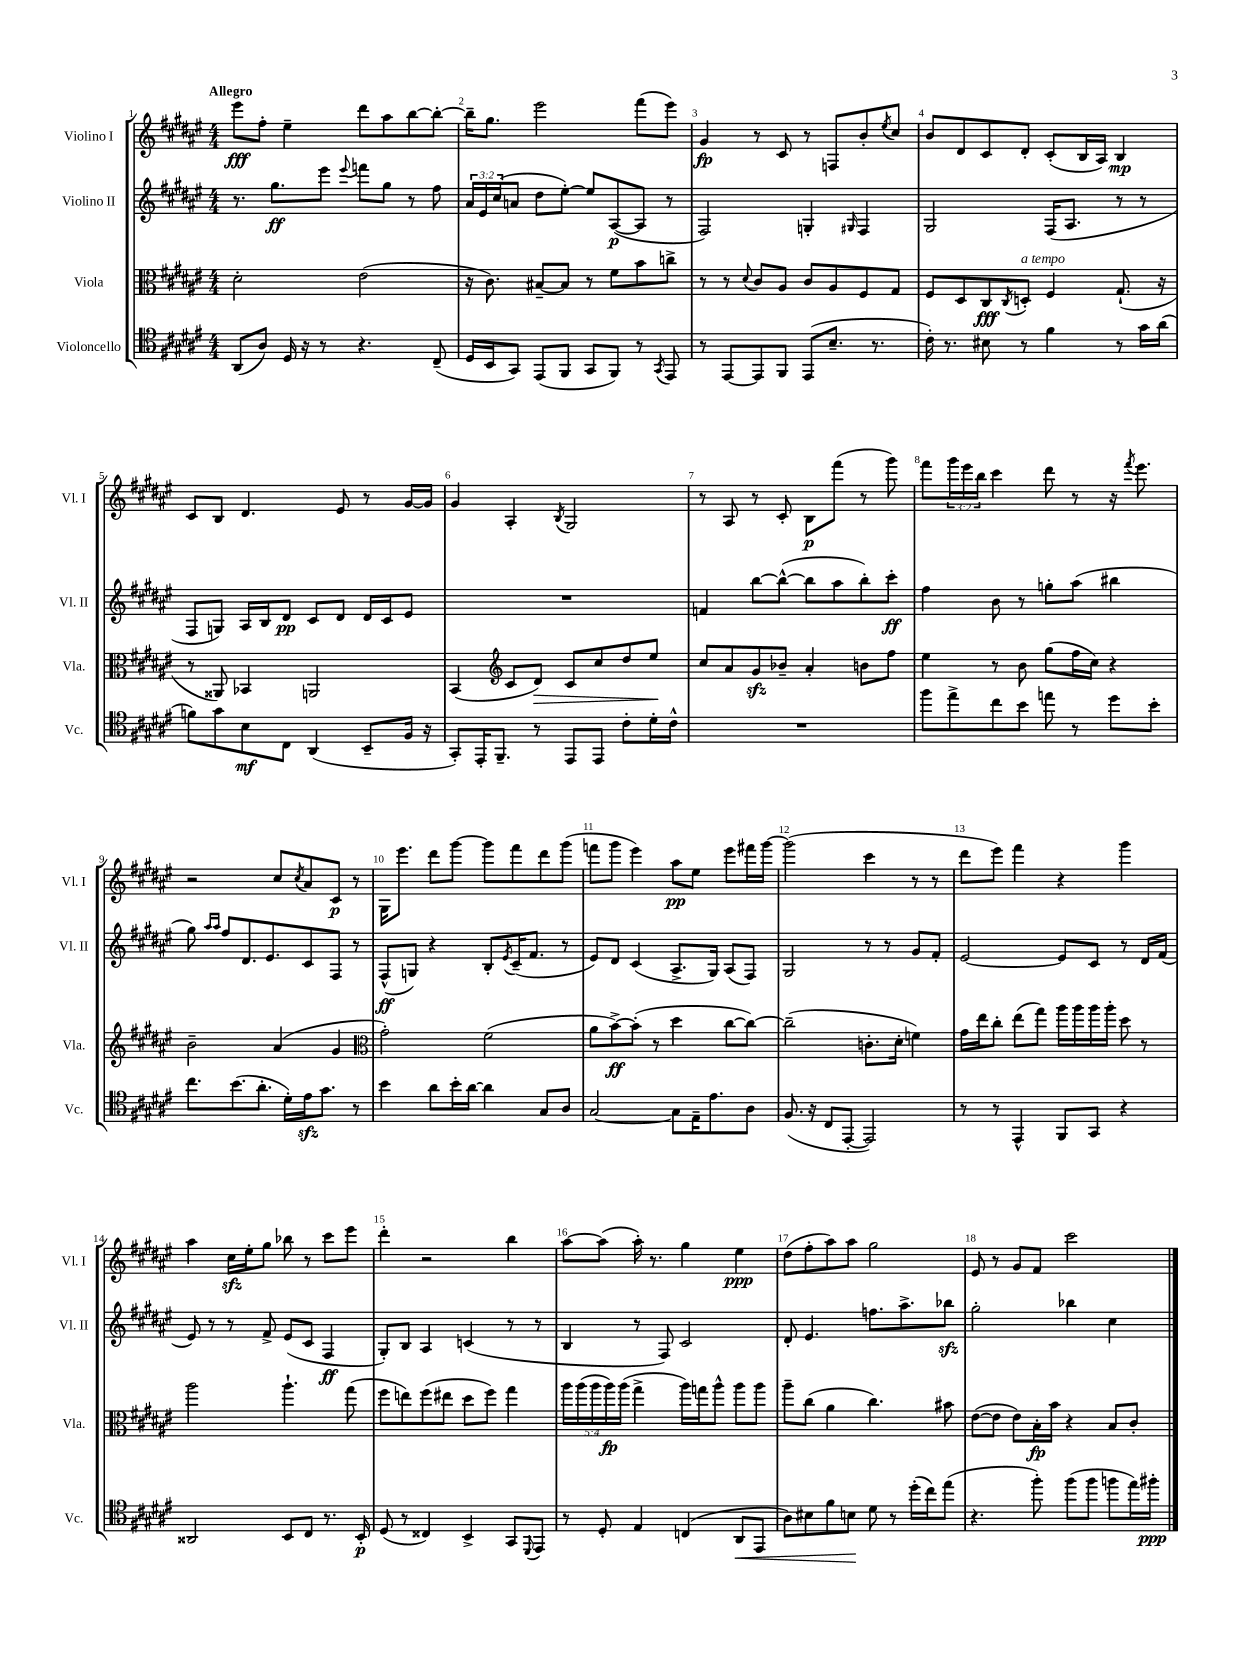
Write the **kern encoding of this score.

**kern	**kern	**kern	**kern
*staff4	*staff3	*staff2	*staff1
*clefC4	*clefC3	*clefG2	*clefG2
*k[f#c#g#d#a#e#]	*k[f#c#g#d#a#e#]	*k[f#c#g#d#a#e#]	*k[f#c#g#d#a#e#]
*M4/4	*M4/4	*M4/4	*M4/4
(8AA#	2d#'	8.r	8eee#
8A#)	.	.	8ff#'
.	.	8.gg#	.
16D#	.	.	4ee#~
16r	.	.	.
8r	.	8eee#	.
.	.	8qqeee#	.
4.r	(2e#	8fff	8ddd#
.	.	8gg#	8aa#
.	.	8r	[8bb
(8C#~	.	8ff#	8bb'_
=	=	=	=
16D#	16r	24a#	16bb~]
.	.	24e#	.
16BB	8.c#)	.	8.gg#
.	.	(24cc#	.
8GG#)	.	8a	.
(8EE#	[8B#~	8dd#	2eee#
8FF#	8B#]	[8ee#')	.
8GG#	8r	8ee#]	.
8FF#)	8f#	([8A#	.
8r	8b	8A#]	(8fff#
8qGG#	.	.	.
8EE#	8cc^	8r	8eee#)
=	=	=	=
8r	8r	2F#)	4g#
[8EE#	8r	.	.
.	8qqd#	.	.
8EE#]	8c#	.	8r
8FF#	8A#	.	8c#
(8EE#	8c#	4G'	8r
8.B~	8A#	.	8F
.	.	16qqG#	.
.	8F#	4F#	8b'
8.r	.	.	.
.	.	.	8qee#
.	8G#	.	8cc#
=	=	=	=
16c#')	8F#	2G#	8b
8.r	.	.	.
.	8D#	.	8d#
8B#	8C#	.	8c#
.	8qC#	.	.
8r	8D'	.	8d#'
4f#	4F#	(16F#	(8c#'
.	.	8.A#	.
.	.	.	16B
.	.	.	16A#)
8r	(8.G#`	8r	4B
16g#	.	8r	.
(16a#	16r	.	.
=	=	=	=
8f)	8r	8F#	8c#
8g#	8AA##)	8G)	8B
8B	4BB-	16A#	4.d#
.	.	16B	.
8C#	.	8d#	.
(4AA#	2AA	8c#	.
.	.	8d#	8e#
8BB~	.	16d#	8r
.	.	16c#	.
16F#	.	8e#	[16g#
16r	.	.	16g#]
=	=	=	=
8GG#')	(4BB	1r	4g#
16EE#'	.	.	.
8.FF#~	.	.	.
*	*clefG2	*	*
.	8c#	.	4A#'
8r	8d#)	.	.
.	.	.	8qB
8EE#	8c#	.	2G#
8EE#	8cc#	.	.
8c#'	8dd#	.	.
16d#'	8ee#	.	.
16c#^^	.	.	.
=	=	=	=
1r	8cc#	4f	8r
.	8a#	.	8A#
.	8g#	[8bb	8r
.	8b-~	(8bb^^_	8c#'
.	4a#'	8bb]	8B
.	.	8aa#	(8fff#
.	8b	8bb')	8r
.	8ff#	8ccc#'	8ggg#)
=	=	=	=
8ff#	4ee#	4ff#	8fff#
8ee#^	.	.	24ggg#
.	.	.	24eee#
.	.	.	24bb
8cc#	8r	8b	4ccc#
8b	8b	8r	.
8ee	(8gg#	8gg'	8ddd#
8r	16ff#	(8aa#	8r
.	16cc#)	.	.
8dd#	4r	4bb#	16r
.	.	.	8qfff#
.	.	.	8.eee#
8b'	.	.	.
=	=	=	=
8.cc#	2b~	8gg#)	2r
.	.	16qqaa#	.
.	.	16qqaa#	.
.	.	8ff#	.
(8.b	.	.	.
.	.	8.d#	.
8.a#'	.	.	.
.	.	8.e#	.
.	(4a#	.	8cc#
16d#')	.	.	.
.	.	.	8qcc#
16e#	.	8c#	8a#
8.g#	.	.	.
.	4g#	8F#	8c#
8r	.	8r	8r
=	=	=	=
*	*clefC3	*	*
4b	2g#')	(8F#^^	16G#
.	.	.	8.eee#
.	.	8G)	.
8a#	.	4r	8ddd#
16b'	.	.	[8ggg#
[16a#	.	.	.
4a#]	(2f#	8B'	8ggg#]
.	.	8qe#	.
.	.	(16c#~	8fff#
.	.	8.f#	.
8G#	.	.	8ddd#
8A#	.	8r	(8ggg#
=	=	=	=
[2G#	8a#	8e#)	8fff
.	[8b^)	8d#	8ggg#
.	(8b']	(4c#	4eee#)
.	8r	.	.
8G#]	4dd#	8.A#^	8aa#
16E#~	.	.	8ee#
8.e#	.	16G#)	.
.	[8cc#	(8A#	8eee#
8A#	8cc#_)	8F#)	16fff#
.	.	.	[16ggg#
=	=	=	=
(8.F#	(2cc#~]	2G#	(2ggg#]
16r	.	.	.
8C#	.	.	.
[8EE#'	.	.	.
2EE#])	8.c'	8r	4ccc#
.	.	8r	.
.	16d#'	.	.
.	4f)	8g#	8r
.	.	8f#'	8r
=	=	=	=
8r	16g#	[2e#	8ddd#
.	16ee#	.	.
8r	8cc#'	.	8eee#)
4EE#^^	(8ee#	.	4fff#
.	8gg#)	.	.
8FF#	16aa#	8e#]	4r
.	16aa#	.	.
8GG#	16aa#	8c#	.
.	16aa#'	.	.
4r	8dd#	8r	4ggg#
.	8r	16d#	.
.	.	(16f#	.
=	=	=	=
2AA##	2aa#	8e#)	4aa#
.	.	8r	.
.	.	8r	16cc#
.	.	.	16ee#'
.	.	8f#^	8gg#
8BB	4.aa#`	(8e#	8bb-
8C#	.	8c#	8r
8.r	.	4F#	8ccc#
.	(8gg#	.	8eee#
16BB'	.	.	.
=	=	=	=
(8D#	8ff#	8G#')	4ddd#'
8r	8ee)	8B	.
4C##)	(8ff#	4A#	2r
.	8ee#	.	.
4BB^	8dd#	(4c	.
.	8ff#)	.	.
8GG#	4gg#	8r	4bb
8qqDD#	.	.	.
8EE#	.	8r	.
=	=	=	=
8r	20aa#	4B	[8aa#
.	(20aa#	.	.
.	20aa#	.	.
8D#'	.	.	(8aa#]
.	20aa#)	.	.
.	(20aa#	.	.
4E#	4gg#^	8r	16aa#')
.	.	.	8.r
.	.	8F#)	.
(4C	16aa#)	2c#	4gg#
.	16gg	.	.
.	8aa#^^	.	.
8AA#	8aa#	.	4ee#
8EE#	8aa#	.	.
=	=	=	=
8A#)	8aa#~	8d#'	(8dd#
8B#	(8cc#	4.e#	8ff#'
8f#	4a#	.	8aa#)
8B	.	.	8aa#
8d#	4.cc#)	8.ff	2gg#
8r	.	.	.
.	.	8.aa#^	.
(16dd#'	.	.	.
16cc#)	.	.	.
(8ee#	8b#	8bb-	.
=	=	=	=
4.r	([8e#	2gg#'	8e#
.	8e#]	.	8r
.	8e#)	.	8g#
8ff#')	16B'	.	8f#
.	16b	.	.
(8ff#	4r	4bb-	2ccc#
8ff#	.	.	.
8ff	8B	4cc#	.
16ee#)	8c#'	.	.
16ff#'	.	.	.
==	==	==	==
*-	*-	*-	*-
